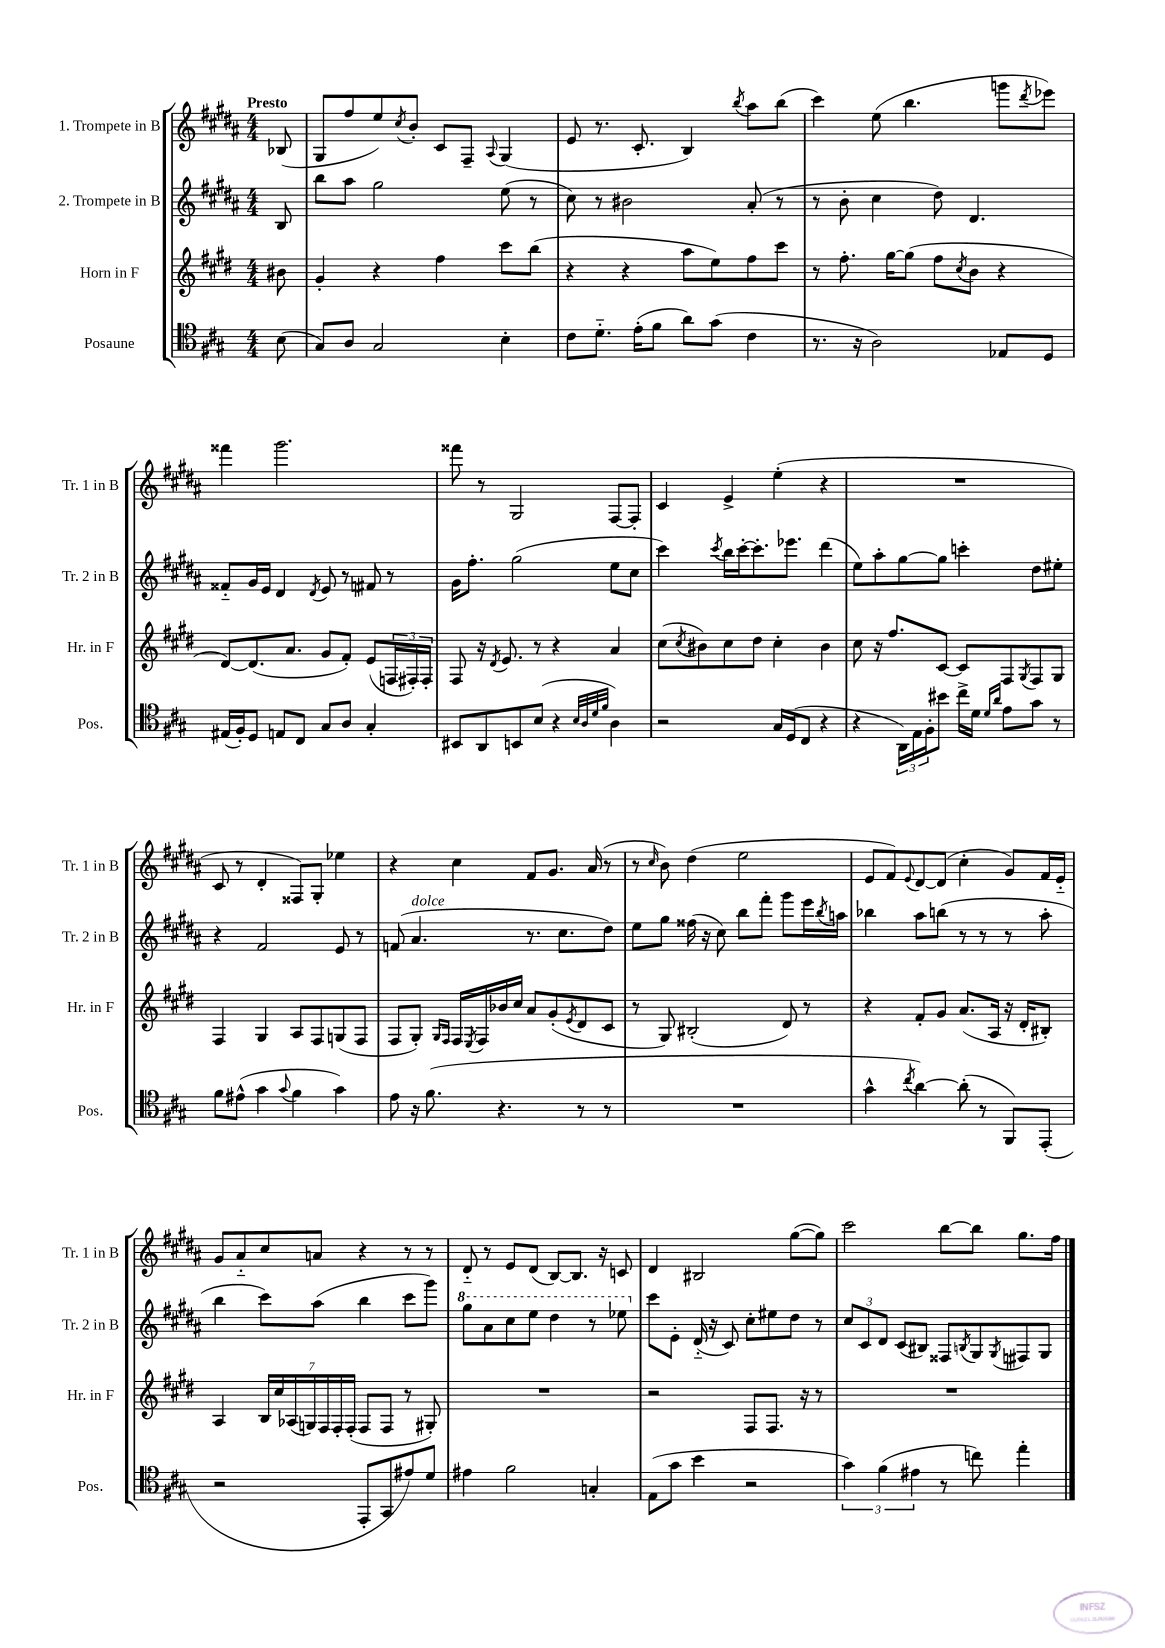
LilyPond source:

<<
\new StaffGroup <<
\new Staff = "s0" \with { instrumentName = "1. Trompete in B" shortInstrumentName = "Tr. 1 in B" } {
    \clef treble \key b \major \numericTimeSignature \time 4/4 \partial 8 \tempo "Presto"
    bes8( |
    gis8 fis''8 e''8) \acciaccatura { cis''8 } b'8-. cis'8 fis8-- \appoggiatura { ais8 } gis4( |
    e'8 r8. cis'8.-. b4) \acciaccatura { b''8 } ais''8 b''8( |
    cis'''4) e''8( b''4. g'''8 \acciaccatura { dis'''8 } ees'''8) |
    fisis'''4 gis'''2. |
    fisis'''8 r8 gis2 fis8~ fis8-. |
    cis'4 e'4-> e''4-.( r4 |
    R1 |
    cis'8 r8 dis'4-. fisis8) gis8-. ees''4 |
    r4 cis''4 fis'8 gis'8. ais'16( r8 |
    r8 \grace { cis''16 } b'8) dis''4( e''2 |
    e'8 fis'8) \appoggiatura { e'8 } dis'8~ dis'8( cis''4-. gis'8) fis'16 e'16-_ |
    gis'8 ais'8-_ cis''8 a'8 r4 r8 r8 |
    dis'8-_ r8 e'8 dis'8( b8~) b8. r16 c'8 |
    dis'4 bis2 gis''8~( gis''8) |
    cis'''2 b''8~ b''8 gis''8. fis''16 \bar "|." |
}
\new Staff = "s1" \with { instrumentName = "2. Trompete in B" shortInstrumentName = "Tr. 2 in B" } {
    \clef treble \key b \major \numericTimeSignature \time 4/4 \partial 8
    b8 |
    b''8 ais''8 gis''2 e''8( r8 |
    cis''8) r8 bis'2 ais'8-.( r8 |
    r8 b'8-. cis''4 dis''8) dis'4. |
    fisis'8-_ gis'16 e'16 dis'4 \acciaccatura { dis'8 } e'8 r8 fis'8 r8 |
    gis'16 fis''8.-. gis''2( e''8 cis''8 |
    cis'''4) \acciaccatura { cis'''8 } b''16 cis'''16~-. cis'''8.-. ees'''8. dis'''4( |
    e''8) ais''8-. gis''8~ gis''8 c'''4-. dis''8 eis''8-. |
    r4 fis'2 e'8 r8 |
    f'8( ais'4.^\markup { \italic "dolce" } r8. cis''8. dis''8) |
    e''8 gis''8 fisis''16( r16 cis''8) b''8 fis'''8-. gis'''8 e'''16 \acciaccatura { b''8 } a''16 |
    bes''4 ais''8 b''8( r8 r8 r8 ais''8-. |
    b''4 cis'''8) ais''8( b''4 cis'''8 gis'''8) |
    \ottava #1 gis'''8 ais''8 cis'''8 e'''8 dis'''4 r8 ees'''8 \ottava #0 |
    cis'''8 e'8-. dis'16-_( r16 cis'8) cis''8-. eis''8 dis''8 r8 |
    \tuplet 3/2 { cis''8 cis'8 dis'8 } cis'8( bis8) fisis8 \acciaccatura { b8 } gis8 \acciaccatura { gis8 } fis8 gis8 \bar "|." |
}
\new Staff = "s2" \with { instrumentName = "Horn in F" shortInstrumentName = "Hr. in F" } {
    \clef treble \key e \major \numericTimeSignature \time 4/4 \partial 8
    bis'8 |
    gis'4-. r4 fis''4 cis'''8 b''8( |
    r4 r4 a''8 e''8) fis''8 cis'''8 |
    r8 fis''8.-. gis''16~ gis''8( fis''8 \acciaccatura { cis''8 } b'8 r4 |
    dis'8~) dis'8.( a'8. gis'8 fis'8-.) e'8( \tuplet 3/2 { f16 fis16-.) fis16-. } |
    fis8 r16 \acciaccatura { dis'8 } e'8. r8 r4 a'4 |
    cis''8( \acciaccatura { cis''8 } bis'8) cis''8 dis''8 cis''4-. bis'4 |
    cis''8 r16 fis''8. cis'8~ cis'8 fis8 \acciaccatura { gis8 } fis8 gis8 |
    fis4 gis4 a8 fis8 g8( fis8 |
    fis8 gis8-.) \grace { gis16 fis16 } fis16 \acciaccatura { e8 } fis16 bes'16 cis''16 a'8 gis'8-.( \acciaccatura { e'8 } dis'8 cis'8 |
    r8 gis8) bis2-.( dis'8) r8 |
    r4 fis'8-. gis'8 a'8.( a16 r16 dis'16-. bis8-.) |
    a4 \tuplet 7/4 { b16 cis''16 aes16( g16) fis16 fis16-. fis16-.( } fis8 fis8 r8 gis8-.) |
    R1 |
    r2 fis8 fis8. r16 r8 |
    R1 \bar "|." |
}
\new Staff = "s3" \with { instrumentName = "Posaune" shortInstrumentName = "Pos." } {
    \clef tenor \key a \major \numericTimeSignature \time 4/4 \partial 8
    b8( |
    gis8) a8 gis2 b4-. |
    cis'8 d'8.-_ e'16-.( fis'8 a'8) gis'8( cis'4 |
    r8. r16 a2) ees8 d8 |
    eis16( fis16-.) d8 e8 cis8 gis8 a8 gis4-. |
    bis,8 a,8 b,8 b8( r4 \grace { b32 a32 d'32 fis'32 } a4) |
    r2 gis16 d16( cis8 r4 |
    r4 \tuplet 3/2 { a,16) e16 fis16-. } bis'8 cis''16-> d'16 \grace { d'16 a'16 } e'8 gis'8 r8 |
    fis'8 eis'8-^( gis'4 \appoggiatura { gis'8 } fis'4 gis'4) |
    e'8 r16 fis'8.( r4. r8 r8 |
    R1 |
    gis'4-^ \acciaccatura { cis''8 } a'4~) a'8-.( r8 fis,8) e,8-.( |
    r2 e,8-. gis,8 eis'8) d'8 |
    eis'4 fis'2 g4-. |
    e8( gis'8 b'4 r2 |
    \tuplet 3/2 { gis'4) fis'4( eis'4 } r8 c''8) e''4-. \bar "|." |
}
>>
>>
\layout { \context { \Score \remove "Bar_number_engraver" } }
